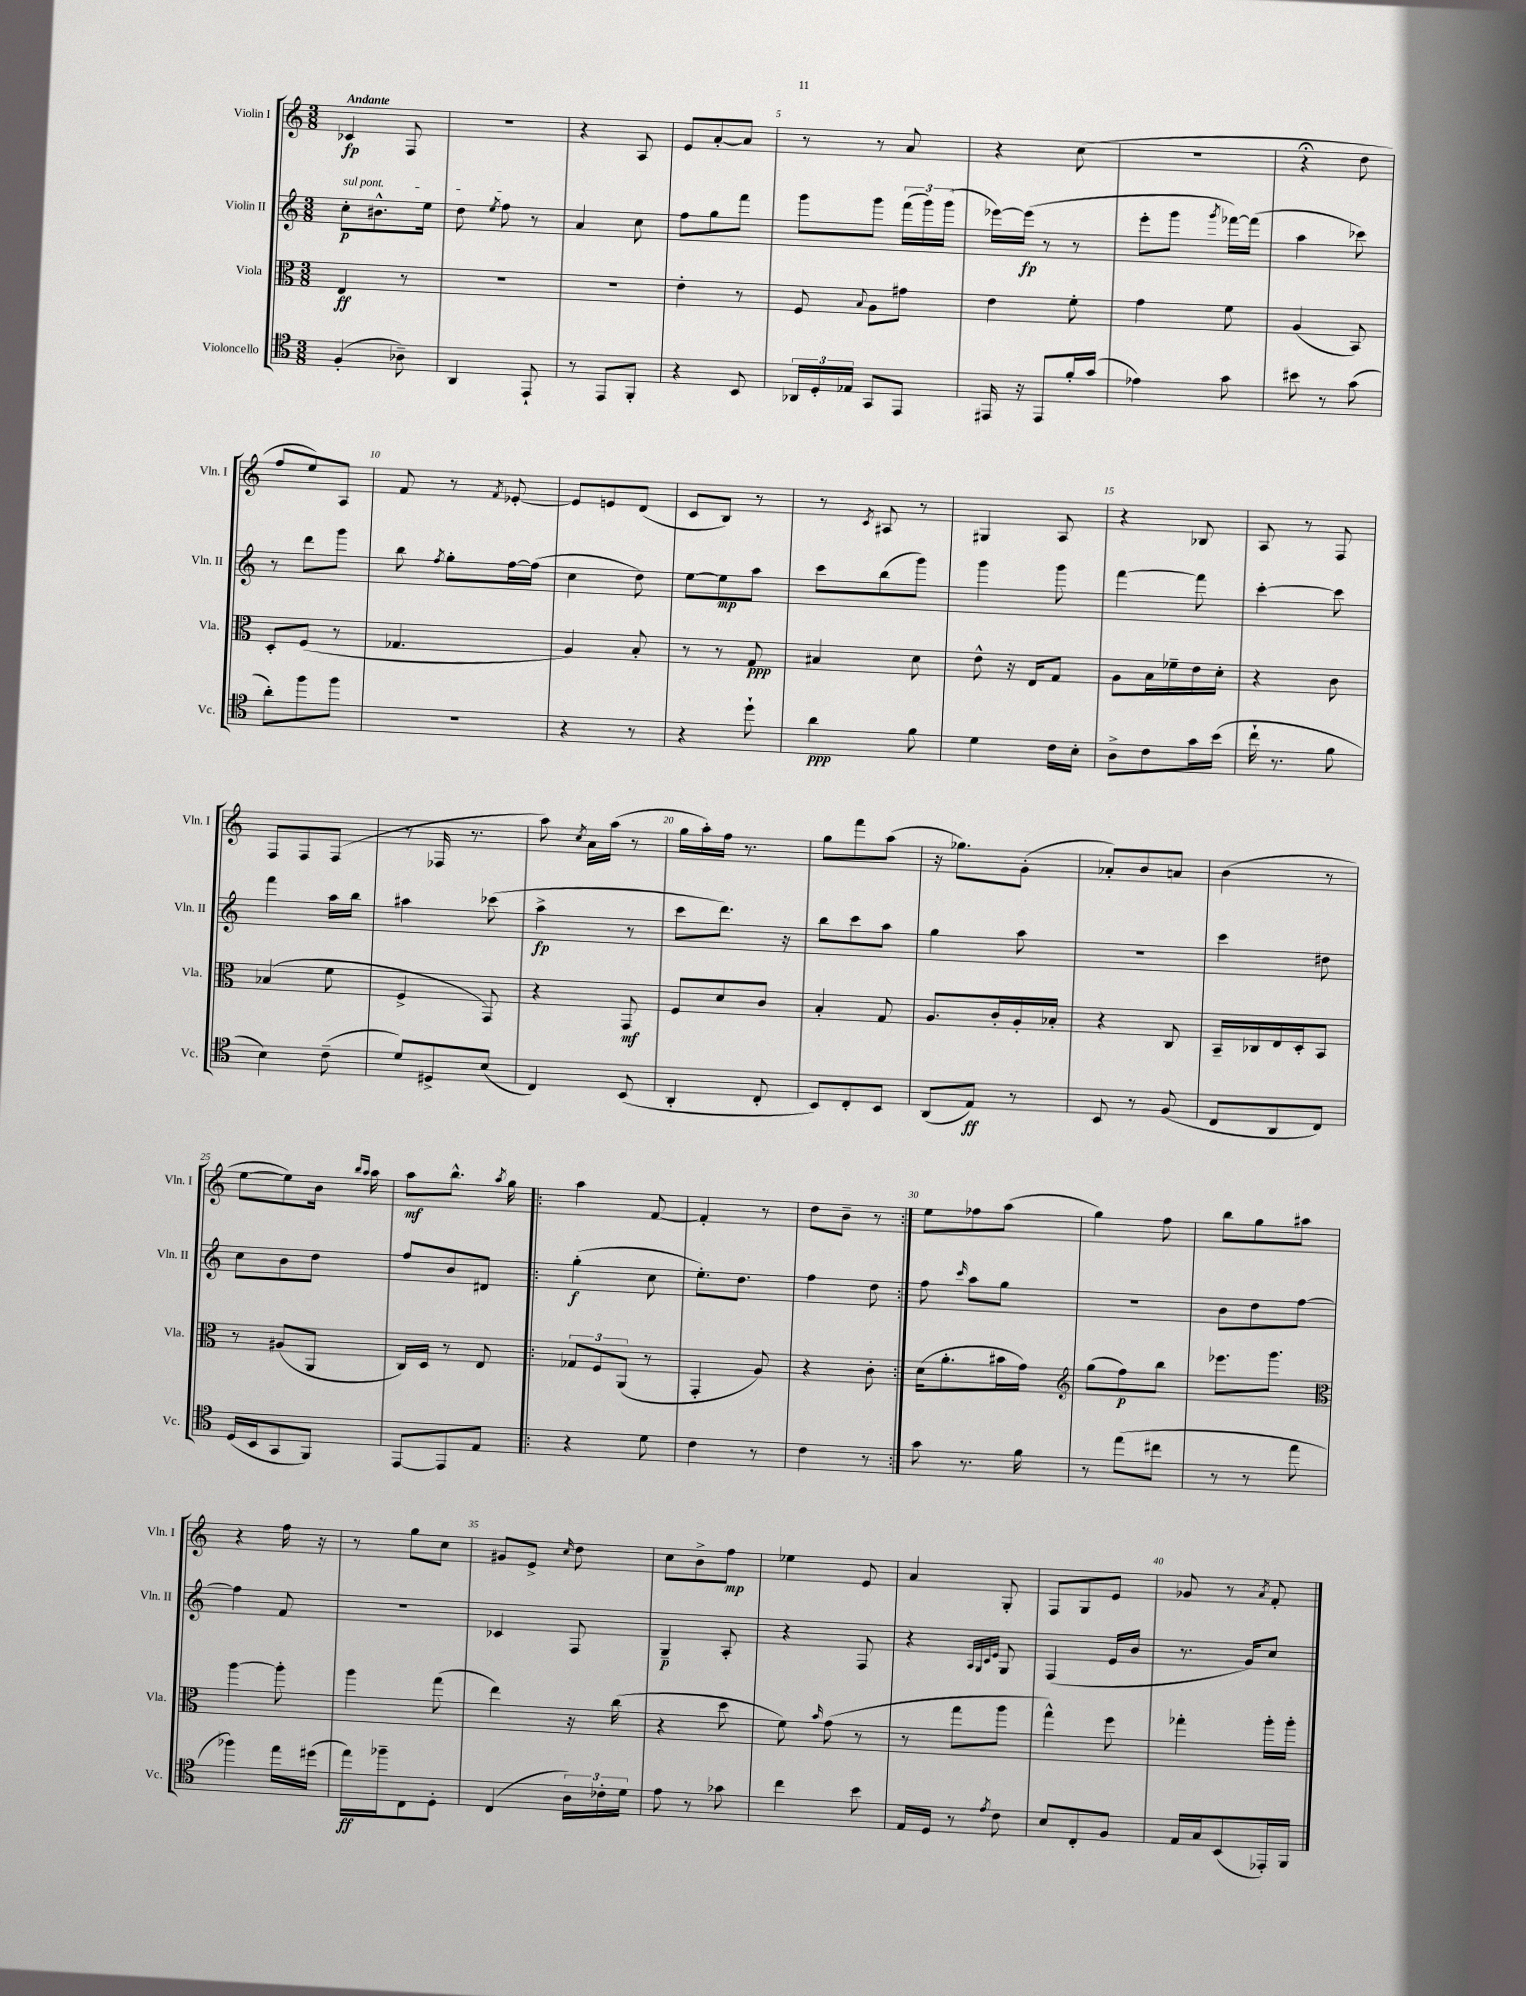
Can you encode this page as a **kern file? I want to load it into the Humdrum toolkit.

**kern	**kern	**kern	**kern
*staff4	*staff3	*staff2	*staff1
*clefC4	*clefC3	*clefG2	*clefG2
*k[]	*k[]	*k[]	*k[]
*M3/8	*M3/8	*M3/8	*M3/8
(4F'	4E	8cc'	4c-
.	.	8.b#^^	.
8A-~)	8r	.	8F
.	.	16ee	.
=	=	=	=
4AA	4.r	8dd	4.r
.	.	8qee	.
.	.	8ff	.
8EE`	.	8r	.
=	=	=	=
8r	4.r	4a	4r
8EE	.	.	.
8FF'	.	8cc	8A
=	=	=	=
4r	4e'	8ff	8e
.	.	8gg	[8a'
8BB	8r	8fff	8a]
=	=	=	=
24AA-	8F	8ggg	8r
24D'	.	.	.
24E-	.	.	.
.	8qqB	.	.
8GG	8A	8ggg	8r
8EE	8g#	(24fff	8a
.	.	24ggg)	.
.	.	(24ggg	.
=	=	=	=
16EE#	4e	[16eee-)	4r
16r	.	(16eee-]	.
8EE#	.	8r	.
16f'	8f'	8r	(8cc
(16g	.	.	.
=	=	=	=
4e-)	4g	8eee'	4.r
.	.	8ggg	.
.	.	8qggg	.
8g	8f	[16fff-)	.
.	.	(16fff-]	.
=	=	=	=
8b#	(4A	4aa	4r;
8r	.	.	.
(8g	8BB)	8ccc-)	8dd
=	=	=	=
8a')	8D'	8r	8ff
8ff	(8F	8ddd	8ee)
8ff	8r	8ggg	8A
=	=	=	=
4.r	4.G-	8bb	8f
.	.	8qff	.
.	.	8gg'	8r
.	.	.	8qf
.	.	[16ff	[8e-'
.	.	(16ff]	.
=	=	=	=
4r	4A)	4cc	8e-]
.	.	.	8e
8r	8B'	8dd)	(8d
=	=	=	=
4r	8r	[8ee	8c
.	8r	8ee]	8B)
8dd`	8G	8aa	8r
=	=	=	=
4a	4B#	8ccc	8r
.	.	.	8qc
.	.	(8bb	8A#
8f	8d	8ggg)	8r
=	=	=	=
4d	8e^^	4ggg	4G#
.	16r	.	.
.	16E	.	.
16c	8G	8ggg	8A
16B'	.	.	.
=	=	=	=
8A^	8A	[4fff	4r
8c	16B	.	.
.	16f-~	.	.
16g	16e	8fff]	8B-
(16b	16d'	.	.
=	=	=	=
16cc`	4r	[4ccc'	8A
8.r	.	.	.
.	.	.	8r
8f	8c	8ccc]	8F
=	=	=	=
4B)	(4B-	4fff	8F
.	.	.	8F
(8c~	8f	16aa	(8F
.	.	16bb	.
=	=	=	=
8d)	4F^	4aa#	8r
8D#^	.	.	16F-
.	.	.	8.r
(8B	8GG)	(8ccc-	.
=	=	=	=
4C)	4r	4aa^	8aa)
.	.	.	8qcc
.	.	.	16a
.	.	.	(16aa
(8BB	8GG	8r	8r
=	=	=	=
4AA'	8F	8ccc	16gg
.	.	.	16aa')
.	8d	8.ddd)	16ff
.	.	.	8.r
8C'	8c	.	.
.	.	16r	.
=	=	=	=
8BB)	4B'	8bb	8gg
8C'	.	8ccc	8fff
8BB	8G	8aa	(8aa
=	=	=	=
(8AA	8.A	4gg	16r
.	.	.	8.gg-)
8E)	.	.	.
.	16c'	.	.
8r	16A'	8aa	(8g'
.	16B-'	.	.
=	=	=	=
8BB	4r	4.r	8a-')
8r	.	.	8b
(8F	8C	.	8a
=	=	=	=
8C	16BB~	4ccc	(4b
.	16C-	.	.
8AA	16E	.	.
.	16D'	.	.
8C)	8BB	8dd#	8r
=	=	=	=
(16D	8r	8cc	[8ee
16BB	.	.	.
8GG	(8A#	8b	8ee])
8FF)	8AA	8dd	16b
.	.	.	16qqbb
.	.	.	16qqaa
.	.	.	16aa
=	=	=	=
[8EE	16C)	8ff	8aa
.	16D	.	.
8EE]	8r	8b	8.bb^^
8E	8E	8d#	.
.	.	.	8qaa
.	.	.	16gg
=!|:	=!|:	=!|:	=!|:
4r	12G-	(4gg'	4aa
.	12F	.	.
.	(12AA	.	.
8d	8r	8cc	[8f
=	=	=	=
4c	4GG'	8.ee')	4f']
.	.	8.dd	.
8r	8A)	.	8r
=	=	=	=
4c	4r	4ff	8dd
.	.	.	8b~
8r	8c'	8dd	8r
=:|!	=:|!	=:|!	=:|!
8g	(16d	8ff	8ee
.	8.a'	.	.
.	.	16qqccc	.
8.r	.	8aa	8ff-
.	16b#	8gg	(8aa
16f	16g)	.	.
=	=	=	=
*	*clefG2	*	*
8r	(8gg	4.r	4gg)
(8ee	8ff)	.	.
8cc#	8bb	.	8ff
=	=	=	=
8r	8.eee-	8b	8bb
8r	.	8dd	8gg
.	8.ggg	.	.
8ee	.	[8ff	8aa#
=	=	=	=
*	*clefC3	*	*
4ff-)	[4aa	4ff]	4r
16ee	8aa']	8f	16ff
(16dd#	.	.	16r
=	=	=	=
16ee)	4aa	4.r	8r
16ff-~	.	.	.
8C	.	.	8gg
8D'	(8gg	.	8cc
=	=	=	=
(4C	4ee)	4c-	8g#
.	.	.	8e^
.	.	.	16qqcc
24A)	16r	8F	8dd
24c-'	.	.	.
.	(16cc	.	.
24d	.	.	.
=	=	=	=
8e	4r	4G~	8cc
8r	.	.	8b^
8g-	8dd	8A'	8ff
=	=	=	=
4cc	8f)	4r	4ee-
.	16qqb	.	.
.	(8g	.	.
8b	8r	8F	8e
=	=	=	=
16E	8r	4r	4a
16D	.	.	.
8r	8gg	.	.
.	.	32qqA	.
.	.	32qqG	.
.	.	32qqc	.
8qe	.	32qqe	.
8c	8aa	8G	8G'
=	=	=	=
8B	4gg^^)	(4F	8F
8C'	.	.	8G
8F	8ff	16e	8e
.	.	16b	.
=	=	=	=
16E	4gg-'	8.r	8g-
16G	.	.	.
(8BB	.	.	8r
.	.	16g)	.
.	.	.	8qa
16EE-')	16aa'	8cc	8f'
16FF	16aa'	.	.
==	==	==	==
*-	*-	*-	*-
